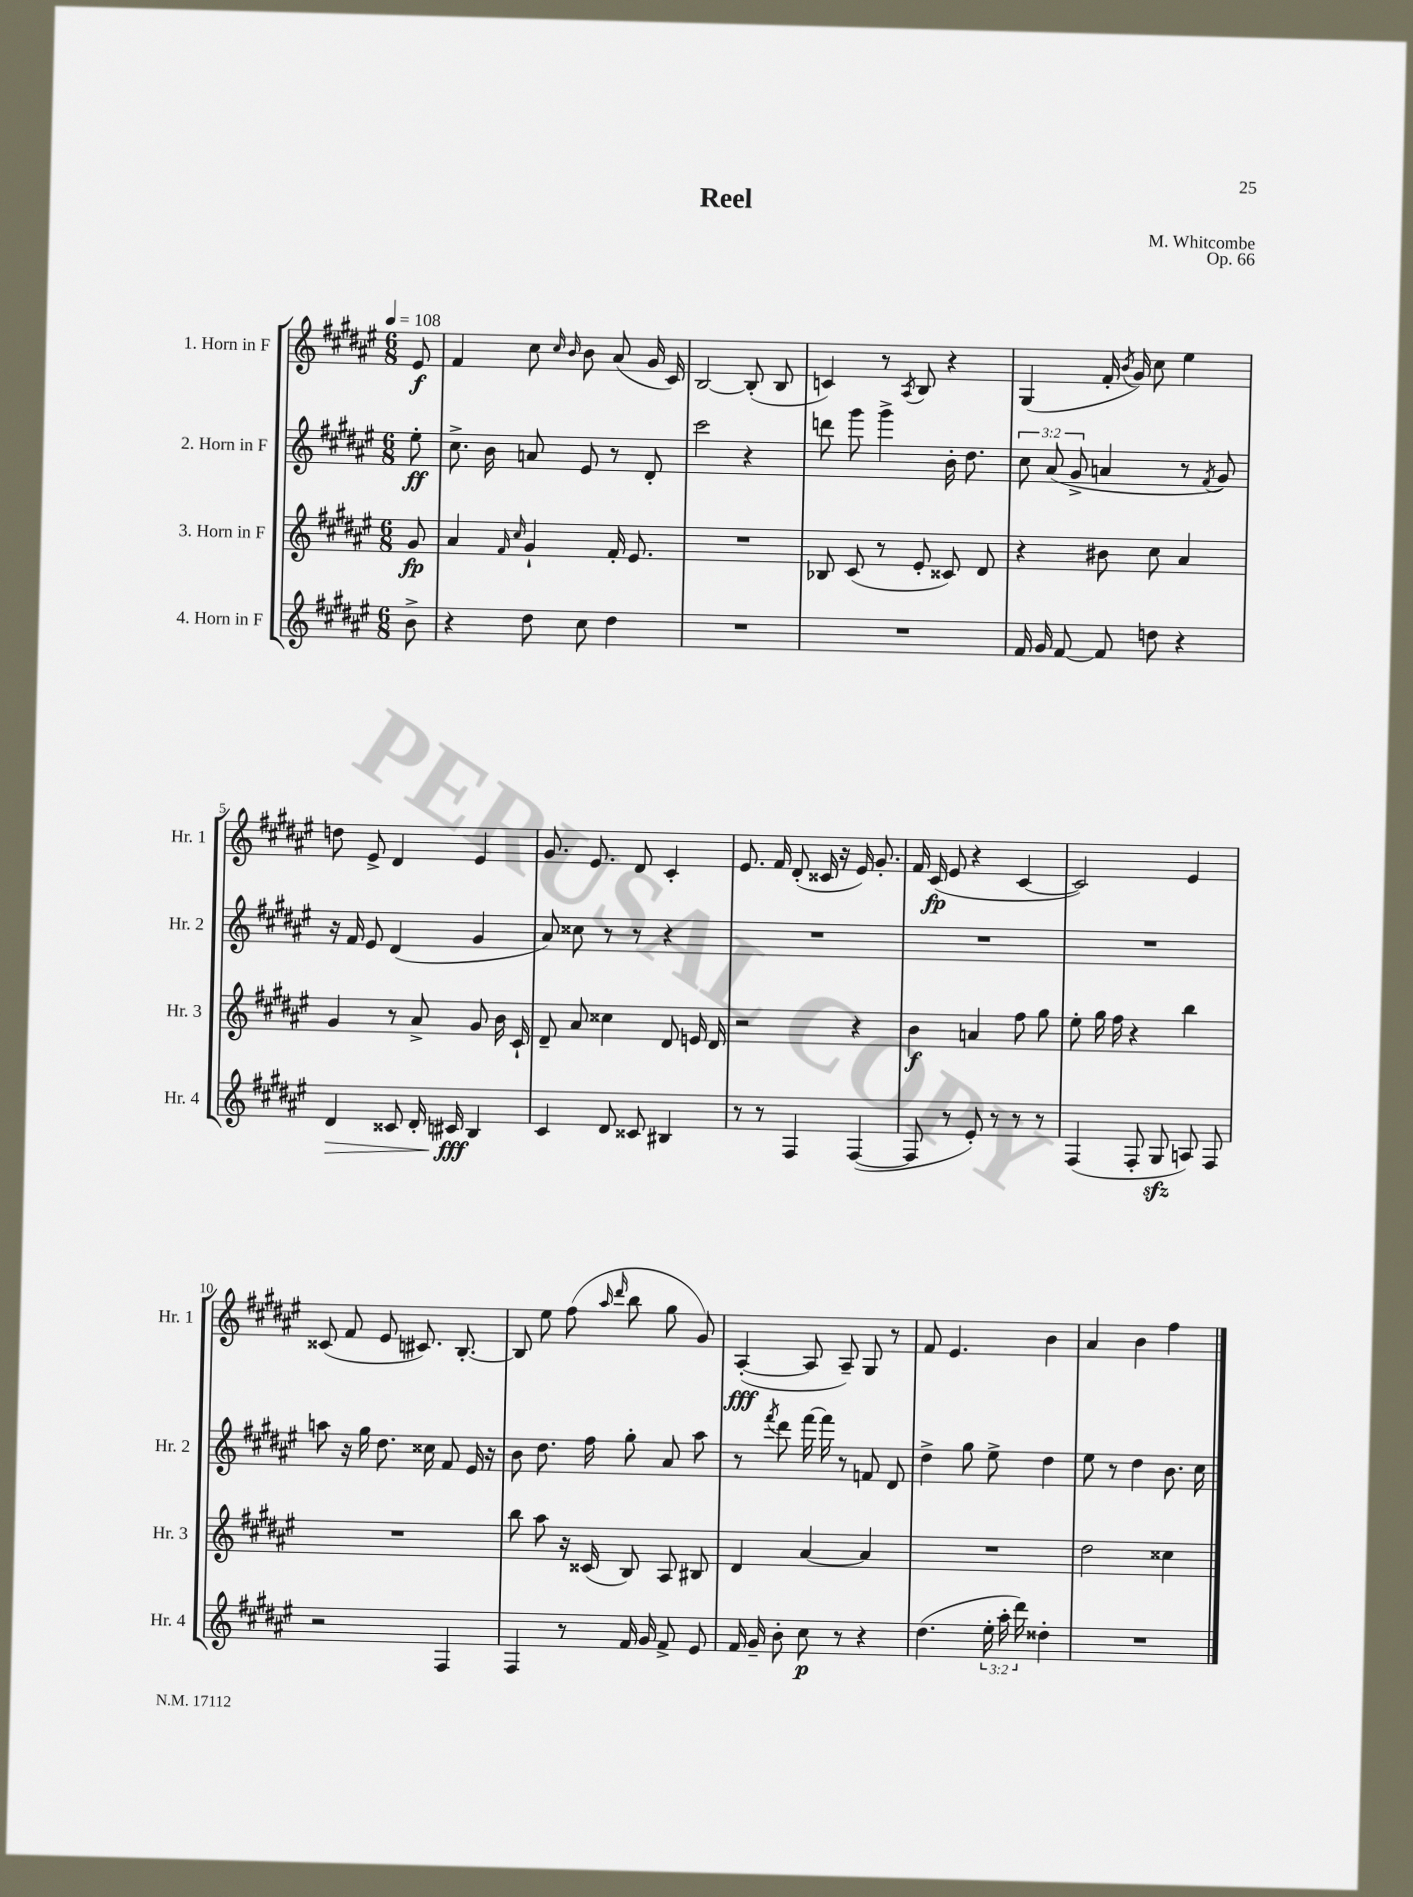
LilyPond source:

\header { title = "Reel" composer = "M. Whitcombe" opus = "Op. 66" }
<<
\new StaffGroup <<
\new Staff = "s0" \with { instrumentName = "1. Horn in F" shortInstrumentName = "Hr. 1" } {
    \clef treble \key fis \major \numericTimeSignature \time 6/8 \partial 8 \tempo 4 = 108
    \autoBeamOff eis'8\f |
    fis'4 cis''8 \grace { cis''16 b'16 } b'8 ais'8( gis'16 cis'16) |
    b2~ b8-.( b8 |
    c'4) r8 \acciaccatura { ais8 } b8 r4 |
    gis4( fis'16-. \acciaccatura { b'8 } gis'16) cis''8 eis''4 |
    d''8 eis'8-> dis'4 eis'4 |
    gis'8. eis'8. dis'8 cis'4-. |
    eis'8. fis'16 dis'8-.( cisis'16 r16 eis'16) gis'8.-. |
    fis'16 cis'16\fp( eis'8 r4 cis'4~ |
    cis'2) eis'4 |
    cisis'8( fis'8 eis'8 cis'8.) b8.~-. |
    b8 eis''8 fis''8( \grace { ais''16 dis'''16 } b''8 gis''8 gis'8) |
    ais4~-.\fff( ais8 ais8--) gis8 r8 |
    fis'8 eis'4. b'4 |
    ais'4 b'4 fis''4 \bar "|." |
}
\new Staff = "s1" \with { instrumentName = "2. Horn in F" shortInstrumentName = "Hr. 2" } {
    \clef treble \key fis \major \numericTimeSignature \time 6/8 \override Staff.TupletNumber.text = #tuplet-number::calc-fraction-text \partial 8
    \autoBeamOff eis''8-.\ff |
    cis''8.-> b'16 a'8 eis'8 r8 dis'8-. |
    cis'''2 r4 |
    d'''8 gis'''8 gis'''4-> b'16-. dis''8. |
    \tuplet 3/2 { cis''8 ais'8( gis'8-> } a'4 r8 \acciaccatura { fis'8 } gis'8) |
    r16 fis'16 eis'8 dis'4( gis'4 |
    ais'8) cisis''8 r8 r8 r4 |
    R2. |
    R2. |
    R2. |
    a''8 r16 gis''16 dis''8. cisis''16 fis'8 eis'16 r16 |
    b'8 dis''8. fis''16 gis''8-. ais'8 ais''8 |
    r8 \acciaccatura { fis'''8 } dis'''8 fis'''16~ fis'''16 r8 f'8 dis'8 |
    dis''4-> gis''8 eis''8-> dis''4 |
    eis''8 r8 dis''4 b'8. cis''16 \bar "|." |
}
\new Staff = "s2" \with { instrumentName = "3. Horn in F" shortInstrumentName = "Hr. 3" } {
    \clef treble \key fis \major \numericTimeSignature \time 6/8 \partial 8
    \autoBeamOff gis'8\fp |
    ais'4 \grace { fis'16 cis''16 } gis'4-! fis'16-. eis'8. |
    R2. |
    bes8 cis'8( r8 eis'8-. cisis'8) dis'8 |
    r4 bis'8 cis''8 ais'4 |
    gis'4 r8 ais'8-> gis'8 b'16 cis'16-! |
    dis'8-- ais'8 cisis''4 dis'8 e'16 dis'16 |
    r2 r4 |
    b'4\f a'4 fis''8 gis''8 |
    eis''8-. gis''16 fis''16 r4 b''4 |
    R2. |
    b''8 ais''8 r16 cisis'16( b8) ais8 bis8 |
    dis'4 ais'4~ ais'4 |
    R2. |
    dis''2 cisis''4 \bar "|." |
}
\new Staff = "s3" \with { instrumentName = "4. Horn in F" shortInstrumentName = "Hr. 4" } {
    \clef treble \key fis \major \numericTimeSignature \time 6/8 \override Staff.TupletNumber.text = #tuplet-number::calc-fraction-text \partial 8
    \autoBeamOff b'8-> |
    r4 dis''8 cis''8 dis''4 |
    R2. |
    R2. |
    fis'16 gis'16 fis'8~ fis'8 d''8 r4 |
    dis'4\> cisis'8 dis'16-. cis'16\fff\! b4 |
    cis'4 dis'8 cisis'8 bis4 |
    r8 r8 fis4 fis4~( |
    fis8 r8 eis'8-.) r8 r8 r8 |
    fis4( fis8-. gis8\sfz a8) fis8 |
    r2 fis4 |
    fis4 r8 fis'16 gis'16 fis'8-> eis'8 |
    fis'16 gis'16-- b'8-. cis''8\p r8 r4 |
    dis''4.( \tuplet 3/2 { eis''16-. ais''16-. dis'''16) } disis''4-. |
    R2. \bar "|." |
}
>>
>>
